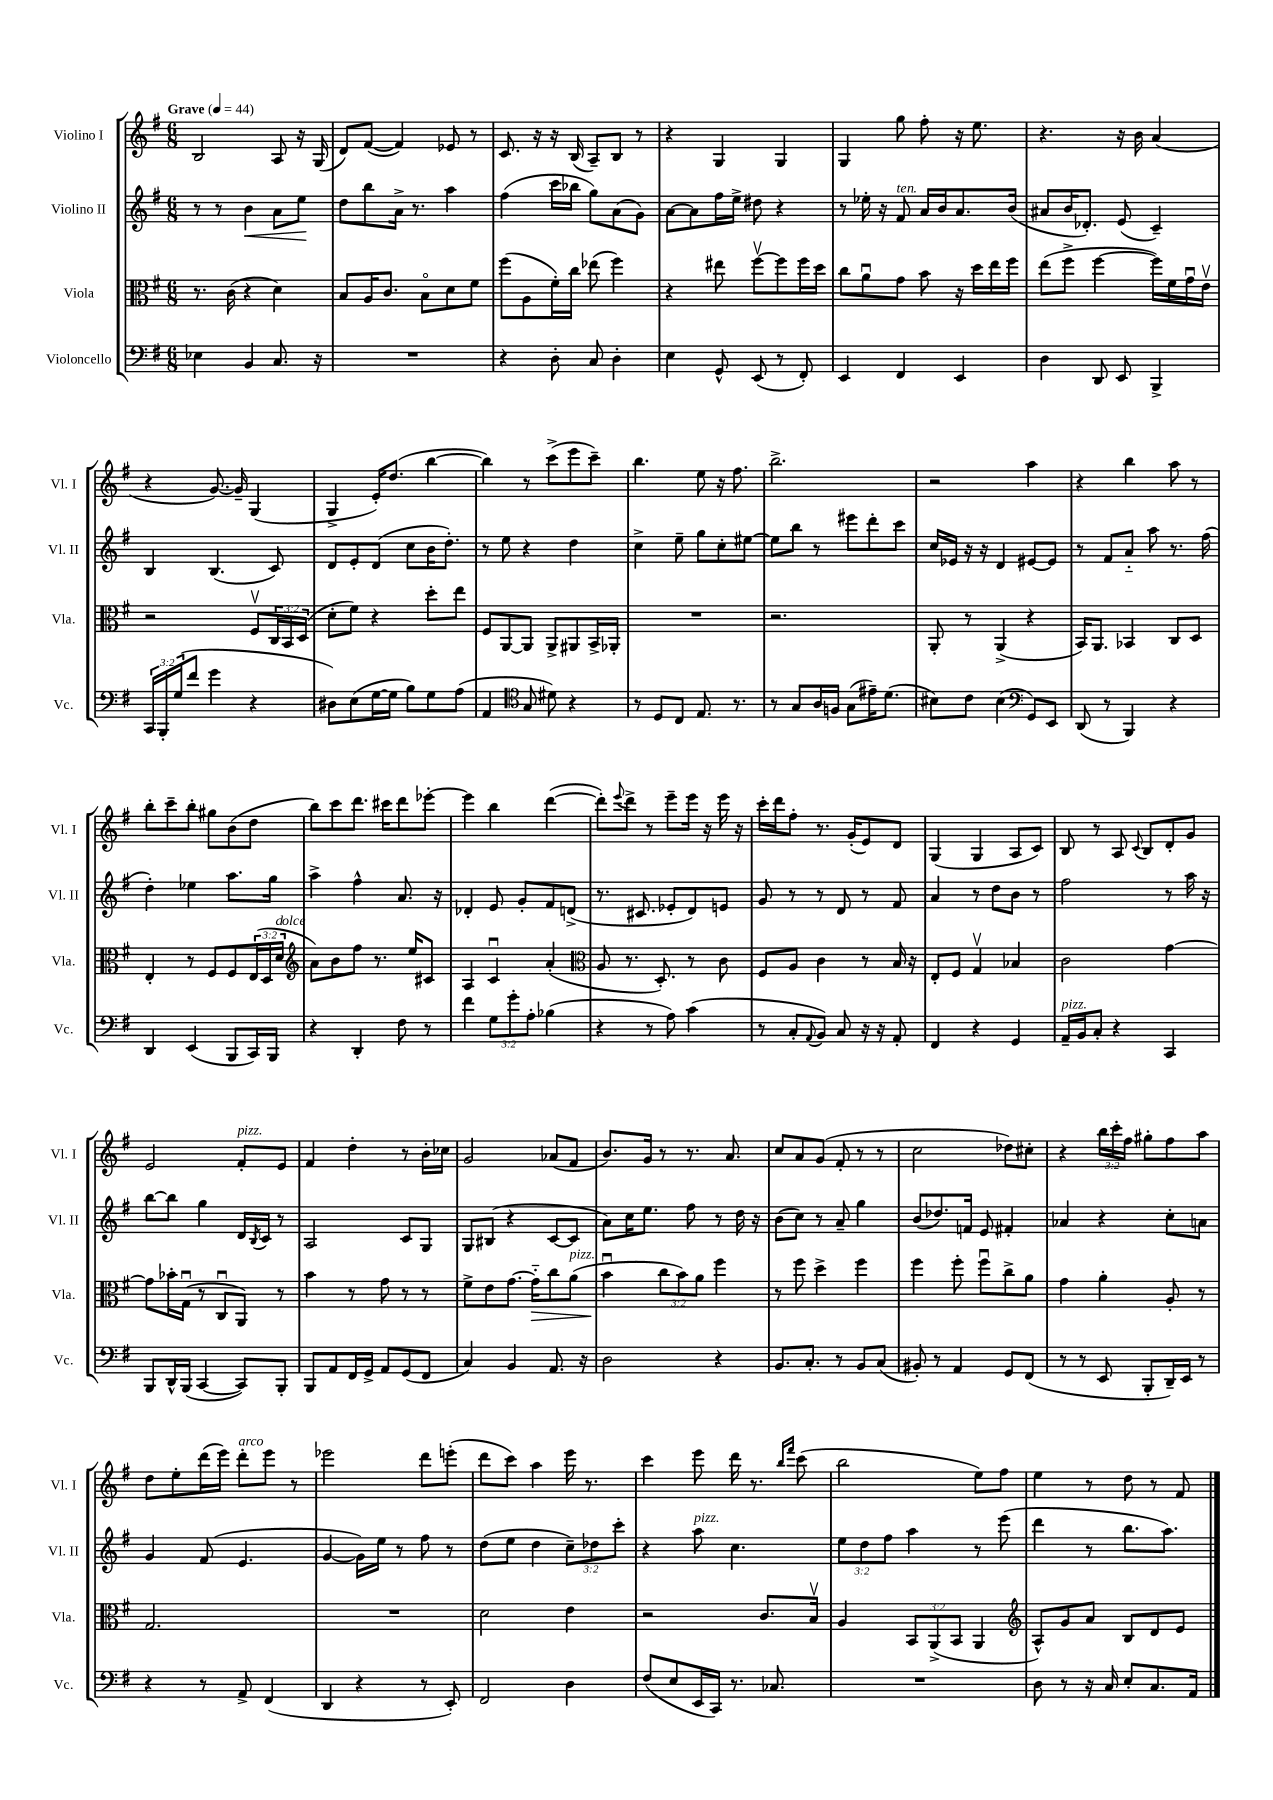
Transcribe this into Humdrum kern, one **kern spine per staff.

**kern	**kern	**dynam	**kern	**dynam	**kern
*part4	*part3	*part3	*part2	*part2	*part1
*staff4	*staff3	*staff3	*staff2	*staff2	*staff1
*I"Violoncello	*I"Viola	*	*I"Violino II	*	*I"Violino I
*I'Vc.	*I'Vla.	*	*I'Vl. II	*	*I'Vl. I
*clefF4	*clefC3	*	*clefG2	*	*clefG2
*k[f#]	*k[f#]	*	*k[f#]	*	*k[f#]
*M6/8	*M6/8	*	*M6/8	*	*M6/8
*MM44	*MM44	*	*MM44	*	*MM44
=1	=1	=1	=1	=1	=1
!	!	!	!	!	!LO:TX:a:B:t=Grave
4E-X\	8.r	.	8r	.	2B/
.	.	.	8r	.	.
.	(16c\	.	.	.	.
!	!	!	!	!LO:HP:b	!
4BB/	4r	.	4b\	<	.
8.C/	4d\)	.	8a\L	.	8A/
.	.	.	8ee\J	.	16r
16r	.	.	.	.	(16G/
.	.	.	.	[	.
=2	=2	=2	=2	=2	=2
2.r	8B/L	.	8dd\L	.	8d/L)
.	16A/K	.	8bb\	.	([8f#/J
.	8.c/J	.	.	.	.
.	.	.	16a^\Jk	.	4f#/])
.	.	.	8.r	.	.
.	8B\L	.	.	.	.
.	8d\	.	4aa\	.	8e-X/
.	8f#\J	.	.	.	8r
=3	=3	=3	=3	=3	=3
4r	(8ff#\L	.	(4ff#\	.	8.c/
.	8A\	.	.	.	.
.	.	.	.	.	16r
8D'\	16f#'\L)	.	16ccc\LL	.	16r
.	16cc\JJ	.	16bb-X\JJ	.	(16B/
8C/	(8ee-X\	.	8gg\L)	.	8A~/L)
4D'\	4ff#\)	.	(8a\	.	8B/J
.	.	.	8g\J)	.	8r
=4	=4	=4	=4	=4	=4
4E\	4r	.	[8a\L	.	4r
.	.	.	8a\]	.	.
8GG^^/	8ee#X\	.	16ff#\L	.	4G/
.	.	.	16ee^\JJ	.	.
(8EE/	[8ff#v\L	.	8dd#X\	.	.
8r	8ff#\]	.	4r	.	4G/
8FF#'/)	16ff#\L	.	.	.	.
.	16dd\JJ	.	.	.	.
=5	=5	=5	=5	=5	=5
4EE/	8cc\L	.	8r	.	4G/
.	8au\	.	16ee-X'\	.	.
.	.	.	16r	.	.
!	!	!	!LO:TX:a:i:t=ten.	!	!
4FF#/	8g\J	.	8f#/	.	8gg\
.	8b\	.	16a/LL	.	8ff#'\
.	.	.	16b/J	.	.
4EE/	16r	.	8.a/	.	16r
.	16dd\LL	.	.	.	8.ee\
.	16ee\	.	.	.	.
.	16ff#\JJ	.	(16b/Jk	.	.
=6	=6	=6	=6	=6	=6
4D\	(8ee\L	.	8a#X/L	.	4.r
.	8ff#^\J	.	16b/K	.	.
.	.	.	8.d-X'/J)	.	.
8DD/	[4ff#\	.	.	.	.
8EE/	.	.	(8e/	.	16r
.	.	.	.	.	16b\
4BBB^/	16ff#\LL])	.	4c~/)	.	(4a/
.	16f#\	.	.	.	.
.	16gu\	.	.	.	.
.	16ev\JJ	.	.	.	.
!!LO:LB:g=z
=7	=7	=7	=7	=7	=7
24CC/LL	2r	.	4B/	.	4r
24BBB'/	.	.	.	.	.
(24G/J	.	.	.	.	.
8f#/J	.	.	.	.	.
4g\	.	.	(4.B/	.	[8.g/)
.	.	.	.	.	16g~/]
4r	8F#v/L	.	.	.	(4G/
.	24C/L	.	8c/)	.	.
.	24BB/	.	.	.	.
.	(24D/JJ	.	.	.	.
=8	=8	=8	=8	=8	=8
8D#X\L)	8d'\L	.	8d/L	.	4G^/
(8E\	8f#\J)	.	8e'/	.	.
[16G\L	4r	.	(8d/J	.	16e'/KL)
16G\JJ]	.	.	.	.	(8.dd/J
8B\L)	.	.	8cc\L	.	.
8G\	8dd'\L	.	16b\K	.	[4bb\
.	.	.	8.dd'\J)	.	.
(8A\J	8ee\J	.	.	.	.
=9	=9	=9	=9	=9	=9
4AA/	8F#/L	.	8r	.	4bb\])
.	[8AA/	.	8ee\	.	.
*clefC4	*	*	*	*	*
8G/	8AA/J]	.	4r	.	8r
8d#X\)	8AA^/L	.	.	.	(8ccc^\L
4r	8AA#X/	.	4dd\	.	8eee\
.	16BB^/L	.	.	.	8ccc~\J)
.	16AA-X'/JJ	.	.	.	.
=10	=10	=10	=10	=10	=10
8r	2.r	.	4cc^\	.	4.bb\
8D/L	.	.	.	.	.
8C/J	.	.	8ee~\	.	.
8.E/	.	.	8gg\L	.	8ee\
.	.	.	8cc'\	.	16r
8.r	.	.	.	.	8.ff#\
.	.	.	[8ee#X\J	.	.
=11	=11	=11	=11	=11	=11
8r	2.r	.	8ee#\L]	.	2.bb^\
8G/L	.	.	8bb\J	.	.
16A/L	.	.	8r	.	.
16Fn/JJ	.	.	.	.	.
(8G\L	.	.	8eee#X\L	.	.
16e#X~\K)	.	.	8ddd'\	.	.
(8.d\J	.	.	.	.	.
.	.	.	8ccc\J	.	.
=12	=12	=12	=12	=12	=12
8B#X\L)	8AA'/	.	16cc/LL	.	2r
.	.	.	16e-X/JJ	.	.
8c\J	8r	.	16r	.	.
.	.	.	16r	.	.
(4B#\	(4AA^/	.	4d/	.	.
*clefF4	*	*	*	*	*
8GG/L)	4r	.	[8e#X/L	.	4aa\
8EE/J	.	.	8e#/J]	.	.
=13	=13	=13	=13	=13	=13
(8DD/	16BB/KL)	.	8r	.	4r
.	8.AA/J	.	.	.	.
8r	.	.	8f#/L	.	.
4BBB/)	4BB-X/	.	8a/J	.	4bb\
.	.	.	8aa\	.	.
4r	8C/L	.	8.r	.	8aa\
.	8D/J	.	.	.	8r
.	.	.	(16ff#\	.	.
!!LO:LB:g=z
=14	=14	=14	=14	=14	=14
4DD/	4E'/	.	4dd'\)	.	8bb'\L
.	.	.	.	.	8ccc~\
(4EE/	8r	.	4ee-X\	.	8bb'\J
.	8F#/L	.	.	.	8gg#X\L
8BBB/L	8F#/	.	8.aa\L	.	(8b\
16CC/L)	(24E/L	.	.	.	8dd\J
.	24D/	.	.	.	.
16BBB/JJ	.	.	16gg\Jk	.	.
!	!LO:TX:a:i:t=dolce	!	!	!	!
.	24d/JJ	.	.	.	.
=15	=15	=15	=15	=15	=15
*	*clefG2	*	*	*	*
4r	8a\L)	.	4aa^\	.	8bb\L)
.	8b\	.	.	.	8ccc\
4DD'/	8ff#\J	.	4ff#^^\	.	8.ddd\J
.	8.r	.	.	.	.
.	.	.	.	.	16ccc#X\KL
8F#\	.	.	8.a/	.	8ddd\
.	16ee/KL	.	.	.	.
8r	8c#X/J	.	.	.	[8eee-X'\J
.	.	.	16r	.	.
=16	=16	=16	=16	=16	=16
4f#\	4A/	.	4d-X'/	.	4eee-\]
12G\L	4cu/	.	8e/	.	4bb\
12g'\	.	.	.	.	.
.	.	.	8g'/L	.	.
12A'\J	.	.	.	.	.
(4B-X\	(4a'/	.	8f#/	.	([4ddd\
.	.	.	(8dn^/J	.	.
=17	=17	=17	=17	=17	=17
*	*clefC3	*	*	*	*
4r	8A/	.	8.r	.	8ddd'\L])
.	.	.	.	.	8qqeee/
.	8.r	.	.	.	8ddd^\J
.	.	.	8.c#X/	.	.
8r	.	.	.	.	8r
.	8.D'/)	.	.	.	.
8A\)	.	.	8e-X'/L	.	8eee~\L
(4c\	8r	.	8d/)	.	16eee\Jk
.	.	.	.	.	16r
.	8c\	.	8en/J	.	16eee\
.	.	.	.	.	16r
=18	=18	=18	=18	=18	=18
8r	8F#/L	.	8g/	.	16ccc'\LL
.	.	.	.	.	16ddd\J
8C'/L	8A/J	.	8r	.	8ff#'\J
8qqAA/	.	.	.	.	.
8BB/J)	4c\	.	8r	.	8.r
8C/	.	.	8d/	.	.
.	.	.	.	.	(16g'/KL
16r	8r	.	8r	.	8e/)
16r	.	.	.	.	.
8AA'/	16B/	.	8f#/	.	8d/J
.	16r	.	.	.	.
=19	=19	=19	=19	=19	=19
4FF#/	8E'/L	.	4a/	.	(4G/
.	8F#/J	.	.	.	.
4r	4Gv/	.	8r	.	4G/
.	.	.	8dd\L	.	.
4GG/	4B-X/	.	8b\J	.	8A/L
.	.	.	8r	.	8c/J)
=20	=20	=20	=20	=20	=20
!LO:TX:a:i:t=pizz.	!	!	!	!	!
16AA~/LL	2c\	.	2ff#\	.	8B/
16BB/J	.	.	.	.	.
8C'/J	.	.	.	.	8r
4r	.	.	.	.	8A/
.	.	.	.	.	8qqc/
.	.	.	.	.	8B/L
4CC/	[4g\	.	8r	.	8d'/
.	.	.	16aa\	.	8g/J
.	.	.	16r	.	.
!!LO:LB:g=z
=21	=21	=21	=21	=21	=21
8BBB/L	8g\L]	.	[8bb\L	.	2e/
16DD^^/L	16b-X'\L	.	8bb\J]	.	.
(16BBB/JJ	(16Gu\JJ	.	.	.	.
[4CC/	8r	.	4gg\	.	.
.	8Cu/L	.	.	.	.
!	!	!	!	!	!LO:TX:a:i:t=pizz.
8CC/L])	8AA/J)	.	16d/LL	.	8f#'/L
.	.	.	8qB/	.	.
.	.	.	16c/JJ	.	.
8BBB'/J	8r	.	8r	.	8e/J
=22	=22	=22	=22	=22	=22
8BBB/L	4b\	.	2A/	.	4f#/
8AA/	.	.	.	.	.
16FF#/L	8r	.	.	.	4dd'\
16GG^/JJ	.	.	.	.	.
8AA/L	8g\	.	.	.	.
(8GG/	8r	.	8c/L	.	8r
8FF#/J	8r	.	8G/J	.	16b'\LL
.	.	.	.	.	16cc-X\JJ
=23	=23	=23	=23	=23	=23
4C/)	8f#^\L	.	8G/L	.	2g/
.	8e\	.	(8B#X/J	.	.
4BB/	[8.g\J	.	4r	.	.
!	!	!LO:HP:b	!	!	!
.	16g\KL]	>	.	.	.
8.AA/	8cc\	.	[8c/L	.	(8a-X/L
!	!LO:TX:a:i:t=pizz.	!	!	!	!
.	(8a\J	.	8c/J]	.	8f#/J
16r	.	.	.	.	.
=24	=24	=24	=24	=24	=24
2D\	4bu\	.	8a\L)	.	8.b/L)
.	.	.	16cc\K	.	.
.	.	.	8.ee\J	.	16g/Jk
.	12cc\L	]	.	.	8r
.	12b\)	.	.	.	.
.	.	.	8ff#\	.	8.r
.	12a\J	.	.	.	.
4r	4ff#\	.	8r	.	.
.	.	.	.	.	8.a/
.	.	.	16dd\	.	.
.	.	.	16r	.	.
=25	=25	=25	=25	=25	=25
8.BB/L	8r	.	(8b\L	.	8cc/L
.	8ff#\	.	8cc\J)	.	8a/
8.C'/J	.	.	.	.	.
.	4dd^\	.	8r	.	(8g/J
8r	.	.	8a~/	.	8f#'/
8BB/L	4ff#\	.	4gg\	.	8r
(8C/J	.	.	.	.	8r
=26	=26	=26	=26	=26	=26
8BB#X'/)	4ff#\	.	(8b/L	.	2cc\
8r	.	.	8.dd-X/)	.	.
4AA/	8ff#'\	.	.	.	.
.	.	.	16fn/Jk	.	.
.	8ff#u\L	.	8e/	.	.
8GG/L	8cc^\	.	4f#X'/	.	8dd-X\L)
(8FF#/J	8a\J	.	.	.	8cc#X'\J
=27	=27	=27	=27	=27	=27
8r	4g\	.	4a-X/	.	4r
8r	.	.	.	.	.
8EE/	4a'\	.	4r	.	24bb\LL
.	.	.	.	.	24ccc'\
.	.	.	.	.	24ff#\JJ
8BBB'/L	.	.	.	.	8gg#X'\L
16DD~/L)	8A'/	.	8cc'\L	.	8ff#\
16EE/JJ	.	.	.	.	.
8r	8r	.	8an\J	.	8aa\J
!!LO:LB:g=z
=28	=28	=28	=28	=28	=28
4r	2.G/	.	4g/	.	8dd\L
.	.	.	.	.	8ee'\
8r	.	.	(8f#/	.	(16ddd\L
.	.	.	.	.	16eee\JJ)
!	!	!	!	!	!LO:TX:a:i:t=arco
8AA^/	.	.	4.e/	.	8ddd'\L
(4FF#/	.	.	.	.	8eee\J
.	.	.	.	.	8r
=29	=29	=29	=29	=29	=29
4DD/	2.r	.	[4g/	.	2eee-X\
4r	.	.	16g\LL])	.	.
.	.	.	16ee\JJ	.	.
.	.	.	8r	.	.
8r	.	.	8ff#\	.	8ddd\L
8EE'/)	.	.	8r	.	(8eeen'\J
=30	=30	=30	=30	=30	=30
2FF#/	2d\	.	(8dd\L	.	8ddd\L
.	.	.	8ee\J	.	8ccc\J)
.	.	.	4dd\	.	4aa\
4D\	4e\	.	12cc~\L)	.	16eee\
.	.	.	.	.	8.r
.	.	.	12dd-X\	.	.
.	.	.	12ccc'\J	.	.
=31	=31	=31	=31	=31	=31
(8F#/L	2r	.	4r	.	4ccc\
8E/	.	.	.	.	.
!	!	!	!LO:TX:a:i:t=pizz.	!	!
16EE/L	.	.	8aa\	.	8eee\
16CC/JJ)	.	.	.	.	.
8.r	.	.	4.cc\	.	16ddd\
.	.	.	.	.	8.r
.	8.c/L	.	.	.	.
8.C-X/	.	.	.	.	.
.	.	.	.	.	16qqbb/LL
.	.	.	.	.	16qqfff#/JJ
.	.	.	.	.	(8ccc\
.	16Bv/Jk	.	.	.	.
=32	=32	=32	=32	=32	=32
2.r	4A/	.	12ee\L	.	2bb\
.	.	.	12dd\	.	.
.	.	.	12ff#\J	.	.
.	12BB/L	.	4aa\	.	.
.	(12AA^/	.	.	.	.
.	12BB/J	.	.	.	.
.	4AA/	.	8r	.	8ee\L)
.	.	.	(8eee\	.	8ff#\J
=33	=33	=33	=33	=33	=33
*	*clefG2	*	*	*	*
8D\	8A^^/L)	.	4ddd\	.	4ee\
8r	8g/	.	.	.	.
16r	8a/J	.	8r	.	8r
16C/	.	.	.	.	.
8E'/L	8B/L	.	8.bb\L	.	8dd\
8.C/	8d/	.	.	.	8r
.	.	.	8.aa\J)	.	.
.	8e/J	.	.	.	8f#/
16AA/Jk	.	.	.	.	.
==	==	==	==	==	==
*-	*-	*-	*-	*-	*-
